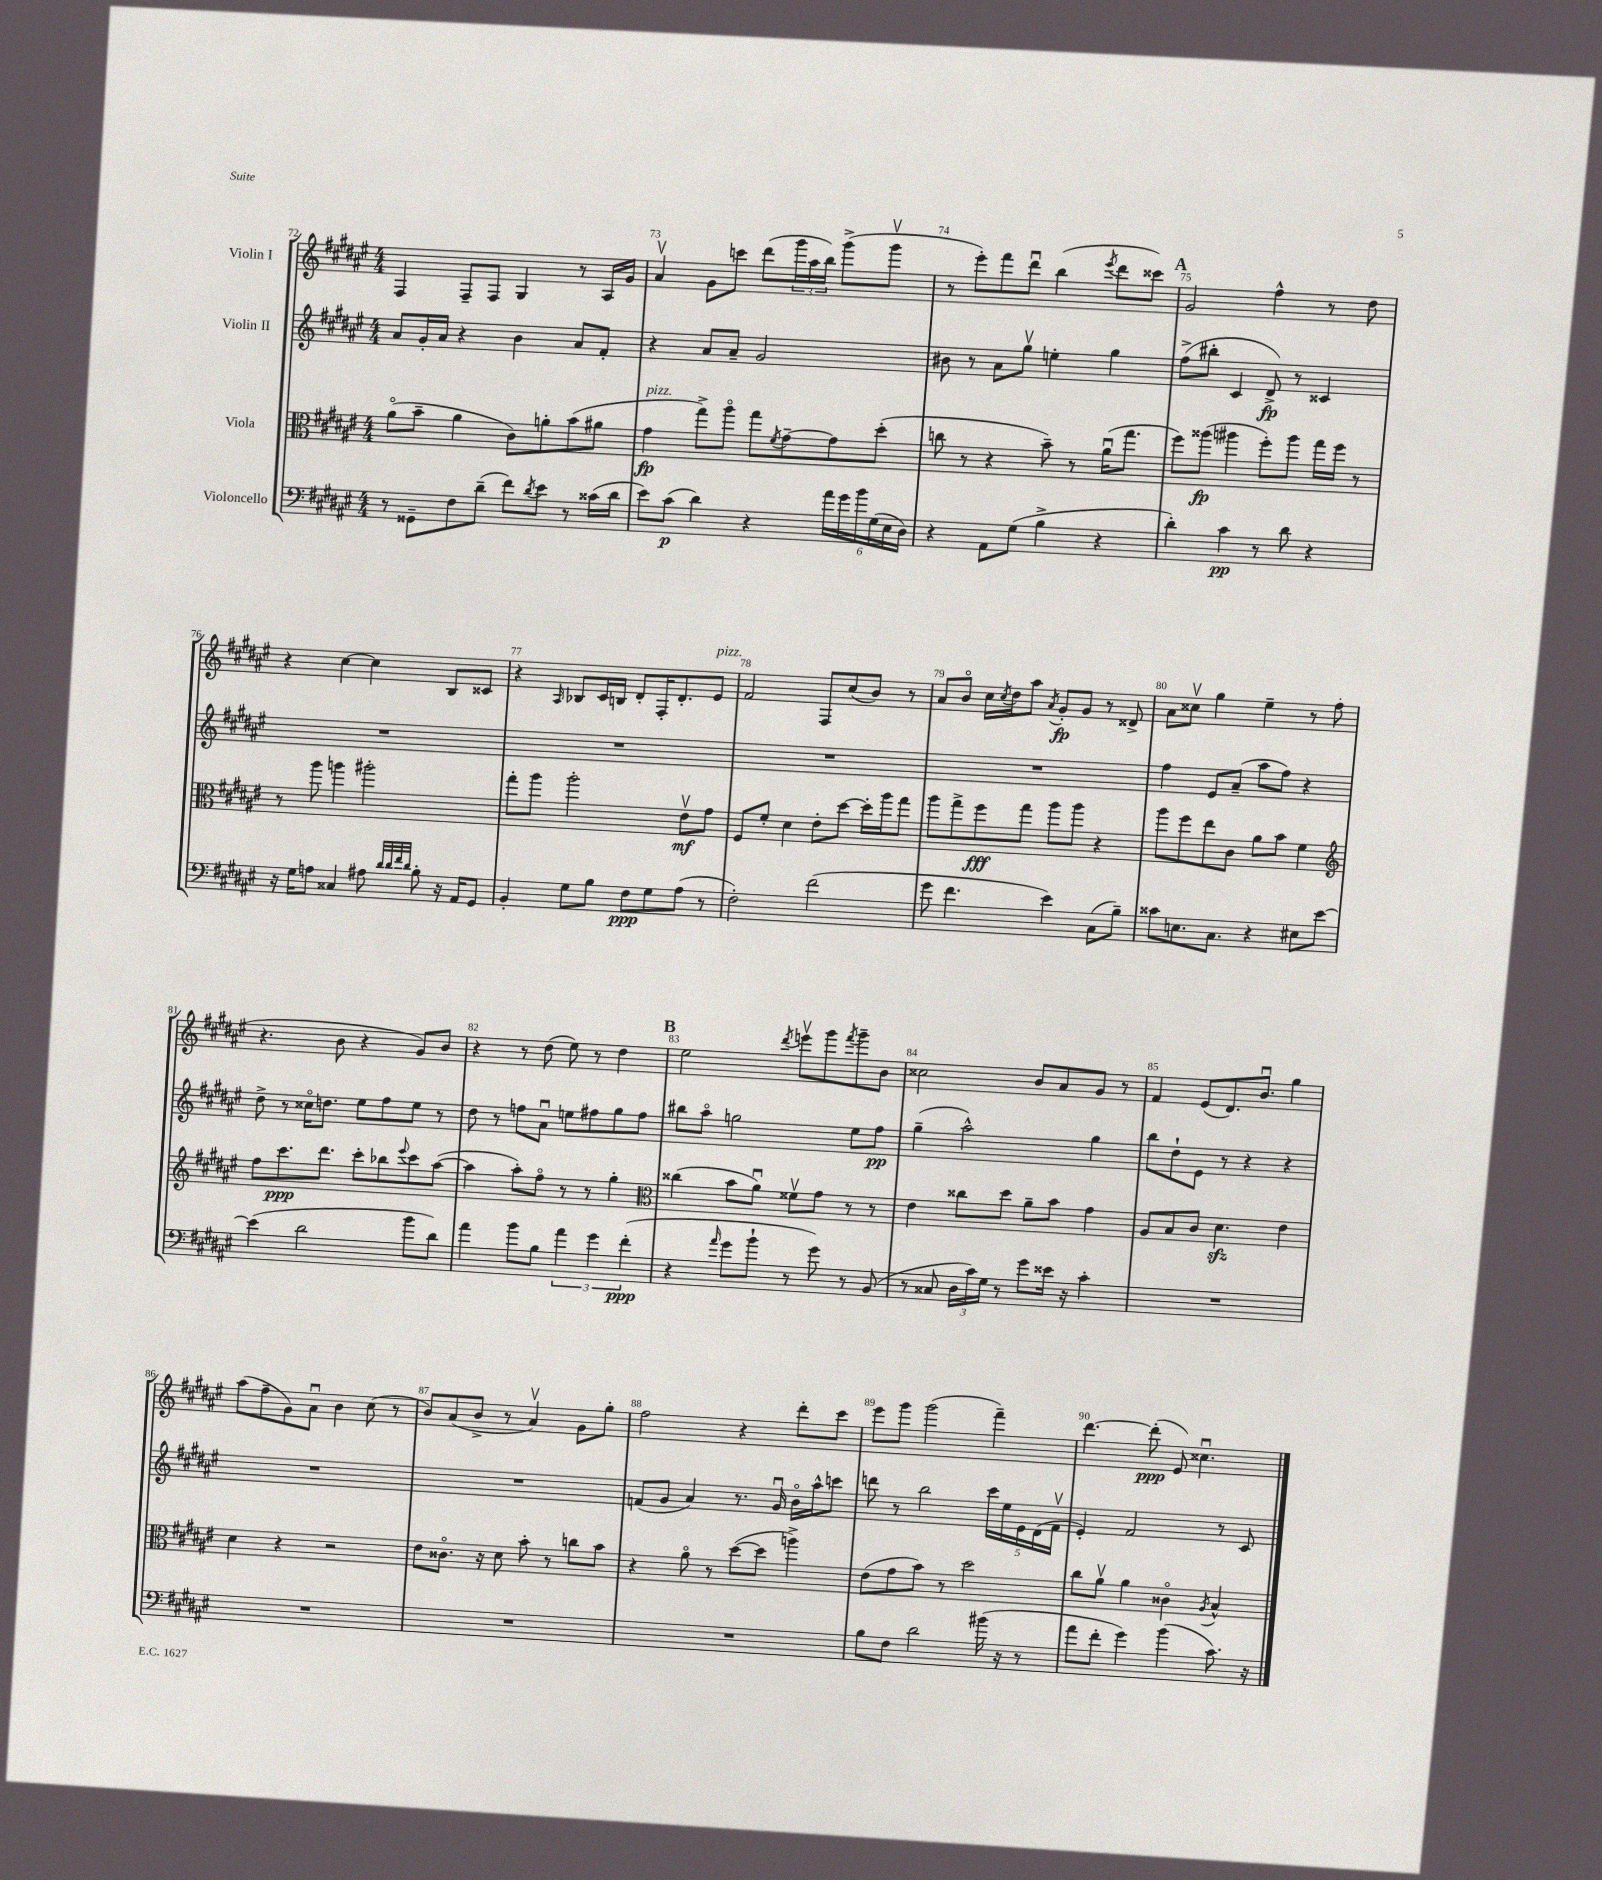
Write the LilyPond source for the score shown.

<<
\new StaffGroup <<
\new Staff = "s0" \with { instrumentName = "Violin I" } {
    \clef treble \key fis \major \numericTimeSignature \time 4/4
    fis4 fis8-- fis8 gis4 r8 ais16 gis'16 |
    ais'4\upbow gis'8 c'''8 dis'''8( \tuplet 3/2 { gis'''16 ais''16 b''16) } gis'''8->( gis'''8\upbow |
    r8 eis'''8-.) fis'''8 dis'''8\downbow b''4( \acciaccatura { eis'''8 } dis'''8 cisis'''8) |
    \mark \markup { \bold "A" } gis'2 fis''4-^ r8 dis''8 |
    r4 cis''4~ cis''4 b8 cisis'8 |
    r4 \grace { ais16 } bes8 cis'16 b16 dis'8-. fis16-. dis'8.-. eis'8^\markup { \italic "pizz." } |
    fis'2 fis8 cis''8( b'8) r8 |
    ais'8 b'8\flageolet cis''16 \acciaccatura { cis''8 } dis''16 ais''8 \acciaccatura { ais'8 } gis'8-.\fp gis'8 r8 disis'8-> |
    ais'8 cisis''8\upbow gis''4 eis''4-- r8 fis''8( |
    r4. b'8 r4 gis'8) b'8 |
    r4 r8 dis''8( eis''8) r8 dis''4 |
    \mark \markup { \bold "B" } eis''2 \acciaccatura { dis'''8 } e'''8\upbow gis'''8 \acciaccatura { fis'''8 } gis'''8-- b'8 |
    cisis''2 b'8 ais'8 gis'8 r8 |
    fis'4 eis'8( dis'8.) b'8.\downbow gis''4 |
    ais''8( fis''8-- gis'8) ais'8\downbow b'4 cis''8( r8 |
    b'8) ais'8( b'8-> r8 ais'4\upbow) gis'8 gis''8-. |
    fis''2 r4 dis'''8-. cis'''8 |
    eis'''8 gis'''8 gis'''2( fis'''4--) |
    dis'''4.~ dis'''8-.\ppp( eis'8) cisis''4.\downbow \bar "|." |
}
\new Staff = "s1" \with { instrumentName = "Violin II" } {
    \clef treble \key fis \major \numericTimeSignature \time 4/4
    ais'8 gis'16-. ais'16 r4 b'4 ais'8 fis'8-. |
    r4 ais'8 ais'8-- gis'2 |
    bis'8 r8 ais'8 gis''8\upbow e''4-. gis''4 |
    \mark \markup { \bold "A" } fis''8->( bis''8-. cis'4 dis'8->\fp) r8 cisis'4 |
    R1 |
    R1 |
    R1 |
    R1 |
    fis''4 eis'8 ais'8--( ais''8 fis''8) r4 |
    dis''8-> r8 cisis''16\flageolet d''8. eis''8 fis''8 eis''8 r8 |
    dis''8 r8 f''8 ais'8\downbow e''8 fis''8 gis''8 fis''8 |
    \mark \markup { \bold "B" } bis''8 ais''8\flageolet g''2 eis''8 fis''8\pp |
    gis''4--( ais''2-^) gis''4 |
    b''8 dis''8-! eis'8 r8 r4 r4 |
    R1 |
    R1 |
    f'8( gis'8 ais'4) r8. gis'16\downbow b'16\flageolet ais''16-^ c'''8 |
    d'''8 r8 b''2 \tuplet 5/4 { cis'''16 eis''16 eis'16 dis'16( fis'16\upbow } |
    eis'4-.) fis'2 r8 cis'8 \bar "|." |
}
\new Staff = "s2" \with { instrumentName = "Viola" } {
    \clef alto \key fis \major \numericTimeSignature \time 4/4
    ais'8\flageolet( b'8-- ais'4 cis'8) a'8-. b'8( ais'8 |
    gis'4\fp^\markup { \italic "pizz." } gis''8->) ais''8\flageolet gis''8 \acciaccatura { fis'8 } gis'8~-- gis'8 dis''8-.( |
    c''8 r8 r4 b'8--) r8 ais'16\downbow( gis''8. |
    \mark \markup { \bold "A" } fis''8) aisis''8\fp( ais''4 fis''8-.) ais''8 gis''16 fis''16 r8 |
    r8 ais''8 a''4 ais''2-. |
    gis''8-. ais''8 ais''2-. eis'8\upbow\mf gis'8 |
    fis8 fis'8-. dis'4 eis'8-. dis''8~ dis''16-. ais''16 gis''8 |
    ais''8 gis''8-> fis''8\fff gis''8 ais''8 ais''8 r4 |
    ais''8 fis''8 eis''8 cis'8 ais'8 b'8 fis'4 |
    \clef treble fis''8 cis'''8.\ppp dis'''8. cis'''8-. bes''8 \appoggiatura { eis'''8 } cis'''8 ais''8~( |
    ais''4 ais''8-.) fis''8\flageolet r8 r8 gis''4-. |
    \mark \markup { \bold "B" } \clef alto cisis''4( b'8 ais'8\downbow) fisis'8\upbow gis'8 r8 r8 |
    eis'4 cisis''8 dis''8 ais'8-- b'8 gis'4 |
    ais8 b8 cis'8 dis'4.\sfz eis'4 |
    dis'4 r4 r2 |
    eis'8 cisis'8.\flageolet r16 dis'8 b'8-. r8 c''8 b'8 |
    r4 ais'8\flageolet r8 dis''8~( dis''8 a''4->) |
    eis'8( gis'8 b'8) r8 dis''2 |
    cis''8 ais'8\upbow ais'4 cisis'4\flageolet \acciaccatura { ais8 } b4-^ \bar "|." |
}
\new Staff = "s3" \with { instrumentName = "Violoncello" } {
    \clef bass \key fis \major \numericTimeSignature \time 4/4
    r8 gisis,8-- fis8 dis'8--( fis'8) \acciaccatura { dis'8 } eis'8 r8 cisis'16( dis'16 |
    eis'8) cis'8\p( dis'4) r4 \tuplet 6/4 { ais'16 gis'16 b'16 gis16( eis16 dis16) } |
    r4 ais,8 gis8( b4-> r4 |
    \mark \markup { \bold "A" } dis'4-.) cis'4\pp r8 dis'8 r4 |
    r16 gis16 a8 cisis4 ais8 \grace { dis'32 dis'32 fis'32 dis'32 } b8-. r16 ais,16 gis,8 |
    b,4-. gis8 b8 fis8\ppp gis8 ais8( r8 |
    fis2-.) fis'2( |
    gis'8 fis'4. eis'4) cis8( b8--) |
    cisis'8 e8. cis8. r4 eis8 eis'8~ |
    eis'4( dis'2 b'8 dis'8) |
    ais'4 b'8 b8 \tuplet 3/2 { ais'4 gis'4 fis'4-.\ppp( } |
    \mark \markup { \bold "B" } r4 \grace { ais'16 } gis'8 b'8-! r8 gis'8) r8 b,8( |
    r8 cisis8 \tuplet 3/2 { dis16 cis'16) gis16 } r8 gis'8 eisis'16 r16 cis'4-. |
    R1 |
    R1 |
    R1 |
    R1 |
    b8 fis8 dis'2 bis'16( r16 r8 |
    ais'8 fis'8-. gis'4) b'4( cis'8.) r16 \bar "|." |
}
>>
>>
\layout { \context { \Score currentBarNumber = #72 \override BarNumber.break-visibility = ##(#f #t #t) barNumberVisibility = #all-bar-numbers-visible } }
